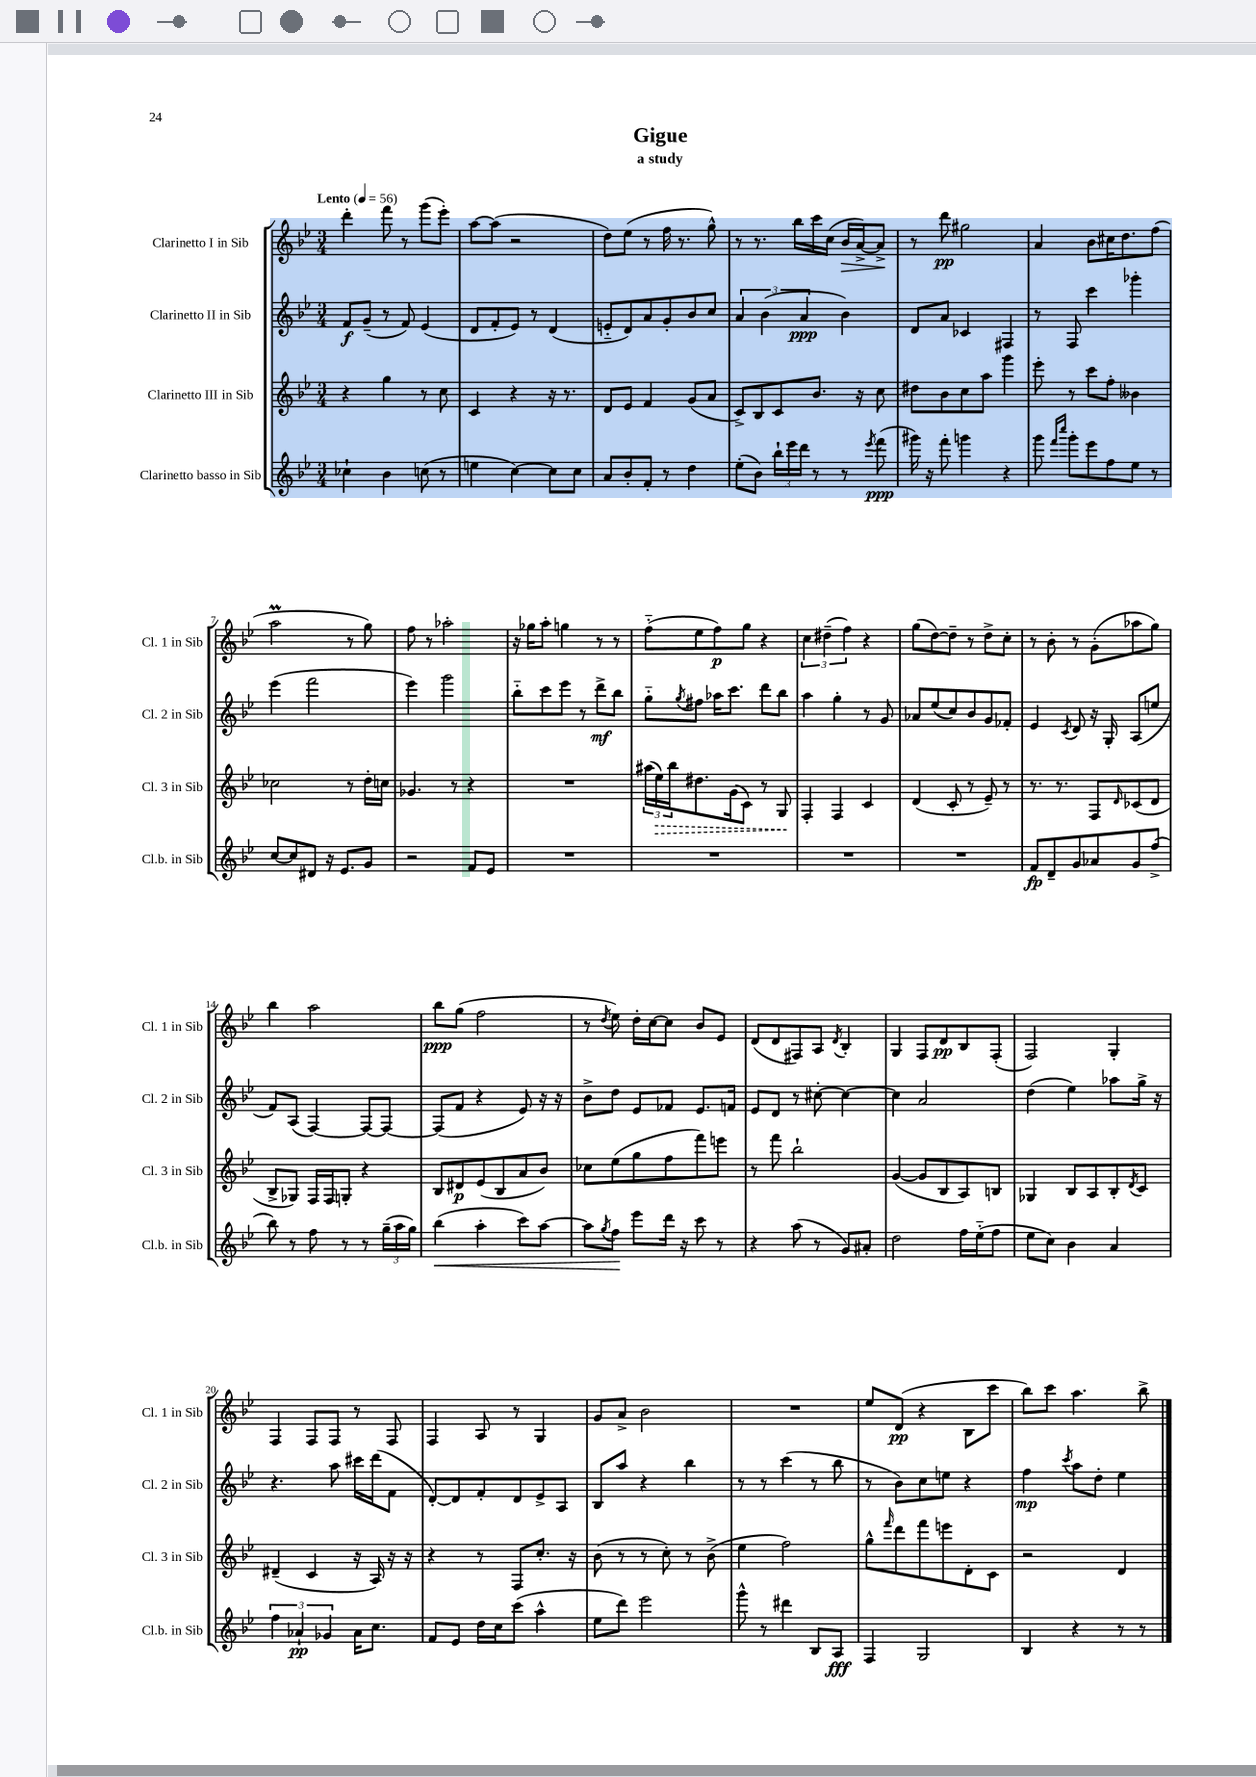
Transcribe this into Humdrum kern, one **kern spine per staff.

**kern	**kern	**kern	**kern
*staff4	*staff3	*staff2	*staff1
*clefG2	*clefG2	*clefG2	*clefG2
*k[b-e-]	*k[b-e-]	*k[b-e-]	*k[b-e-]
*M3/4	*M3/4	*M3/4	*M3/4
*MM56	*MM56	*MM56	*MM56
4cc-`	4r	8f	4ddd'
.	.	(8g~	.
4b-	4gg	8r	8fff
.	.	8f)	8r
(8cc	8r	(4e-	(8ggg
8r	8cc	.	8eee-')
=	=	=	=
4ee	4c	8d	[8aa
.	.	8f'	(8aa]
[4cc)	4r	8e-)	2r
.	.	8r	.
8cc]	16r	(4d	.
.	8.r	.	.
8cc	.	.	.
=	=	=	=
8a	8d	8e'~	8dd)
8b-'	8e-	8d)	(8ee-
8f'	4f	8a	8r
8r	.	8g'	16ff
.	.	.	8.r
4dd	(8g	8b-	.
.	8a	8cc	8gg^^)
=	=	=	=
(8ee-'	8c^)	6a	8r
8b-)	8B-	.	8.r
.	.	(6b-	.
24bb-`	8c	.	.
24eee-	.	.	.
.	.	.	16bb-
24ddd	.	6a	.
8r	8.b-	.	16ccc
.	.	.	(16cc
8r	.	4b-)	16b-
.	16r	.	[16a^)
8qeee-	.	.	.
(8fff	8cc	.	8a^]
=	=	=	=
16ggg#)	8dd#	8d	8r
16r	.	.	.
8fff'	8b-	8a	8ddd
4ggg	8cc	4c-	2gg#
.	8aa	.	.
4r	4ggg	4F#	.
=	=	=	=
8ggg	8eee-'	8r	4a
16qqfff	.	.	.
16qqcccc	.	.	.
8ggg'	8r	8F	.
8eee-	8ccc	4ccc	8b-
8ff	8ff'	.	16cc#
.	.	.	8.dd
8ee-	4b--	4ggg-'	.
8r	.	.	(8ff
=	=	=	=
[8cc	2cc-	(4eee-	2aa
8cc]	.	.	.
8d#	.	2fff	.
16r	.	.	.
8.e-	.	.	.
.	8r	.	8r
8g	16dd'	.	8gg)
.	16cc	.	.
=	=	=	=
2r	4.g-	4eee-)	8ff
.	.	.	8r
.	.	2ggg	2aa-'
.	8r	.	.
8f	4r	.	.
8e-	.	.	.
=	=	=	=
2.r	2.r	8bb-'~	16r
.	.	.	16gg-
.	.	8ccc	8aa'
.	.	8eee-	4gg
.	.	8r	.
.	.	8ddd^	8r
.	.	8bb-	8r
=	=	=	=
2.r	(24aa#	8gg'~	(8ff'~
.	24ee-)	.	.
.	24bb-	.	.
.	.	8qgg	.
.	8.dd#	8ff#	8ee-
.	.	16aa-	8ff)
.	(16g	8.ccc	.
.	8c)	.	8gg
.	8r	8ddd	4r
.	8G	8bb-	.
=	=	=	=
2.r	4F'	4aa	6cc
.	.	.	(6dd#~
.	4F	4gg'	.
.	.	.	6ff)
.	4c	8r	4r
.	.	8g	.
=	=	=	=
2.r	(4d	8a-	(8gg
.	.	(8ee-	[8dd)
.	8c'	8cc)	8dd~]
.	8r	8b-	8r
.	8e-~)	8g	8dd^
.	8r	8f-'	8cc'
=	=	=	=
8f	8.r	4e-	8r
8d~	.	.	8b-'
.	8.r	.	.
.	.	8qc	.
8g	.	8d	8r
8a-	8F	16r	(8g'
.	.	16G'	.
.	16qqd	.	.
8g	(8c-	(8A	8aa-
(8ff^	8d	8ee	8gg)
=	=	=	=
8bb-)	8B-^	8f)	4bb-
8r	8G-)	(8A	.
8ff	16F	[4F)	2aa
.	16F	.	.
8r	8G'	.	.
8r	4r	8F_	.
(24gg~	.	8F_	.
24aa	.	.	.
24gg)	.	.	.
=	=	=	=
(4bb-	8B-	(8F]	8bb-
.	8d#	8f	(8gg
4aa'	(8e-	4r	2ff
.	8B-	.	.
8ccc)	8a	8e-)	.
[8aa	8b-)	16r	.
.	.	16r	.
=	=	=	=
8aa]	8cc-	8b-^	8r
8qgg	.	.	8qdd
8ff	(8ee-	8dd	8ee-)
8eee-	8gg	8e-	16dd'
.	.	.	[16cc
16ddd	8ff	8f-	8cc]
16r	.	.	.
8ccc	8fff)	8.e-	8b-
8r	8eee	.	8e-
.	.	16f	.
=	=	=	=
4r	8r	8e-	(8d
.	8fff	8d	8d
(8aa	2bb-`	8r	8F#)
8r	.	[8cc#'	8A
.	.	.	8qd
8g)	.	4cc#_	4B-'
8a#'	.	.	.
=	=	=	=
2dd	([4g	4cc#]	4G
.	8g]	2a	8F
.	8B-	.	8d
16ff	8A)	.	8B-
(16ee-'~	.	.	.
8ff	8B	.	(8F'
=	=	=	=
8ee-	4G-	(4dd	2F)
8cc)	.	.	.
4b-	8B-	4ee-)	.
.	8A	.	.
4a	8B-'	8aa-	4G'
.	8qd	.	.
.	8c	16gg^	.
.	.	16r	.
=	=	=	=
6ff	(4d#~	4.r	4F
6a-`	.	.	.
.	4c	.	8F
6g-	.	.	.
.	.	8aa	8F
16a-	16r	16ccc#	8r
8.cc	16A)	(16ddd	.
.	16r	8f	8F
.	16r	.	.
=	=	=	=
8f	4r	[8d')	4F
8e-	.	8d]	.
16dd	8r	8f'	8A
16cc	.	.	.
(8ccc	8F	8d	8r
4aa^^	8.cc'	8e-^	4G
.	.	8A	.
.	16r	.	.
=	=	=	=
8ee-	(8b-	8B-	8g
8ddd)	8r	8aa	8a^
2eee-	8r	4r	2b-
.	8cc')	.	.
.	8r	4bb-	.
.	(8b-^	.	.
=	=	=	=
8ggg^^	4ee-	8r	2.r
8r	.	8r	.
4ddd#	2ff)	(4ccc	.
8B-	.	8r	.
8A	.	8bb-	.
=	=	=	=
4F	8gg^^	8r	8ee-
.	16qqfff	.	.
.	8ddd	8b-)	(8d
2G	8fff	8cc	4r
.	8eee	8ee	.
.	8d'	4r	8B-
.	8c	.	8ccc
=	=	=	=
4B-	2r	4ff	8bb-)
.	.	.	8ccc
.	.	8qccc	.
4r	.	8aa	4.aa
.	.	8dd'	.
8r	4d	4ee-	.
8r	.	.	8bb-^
==	==	==	==
*-	*-	*-	*-
